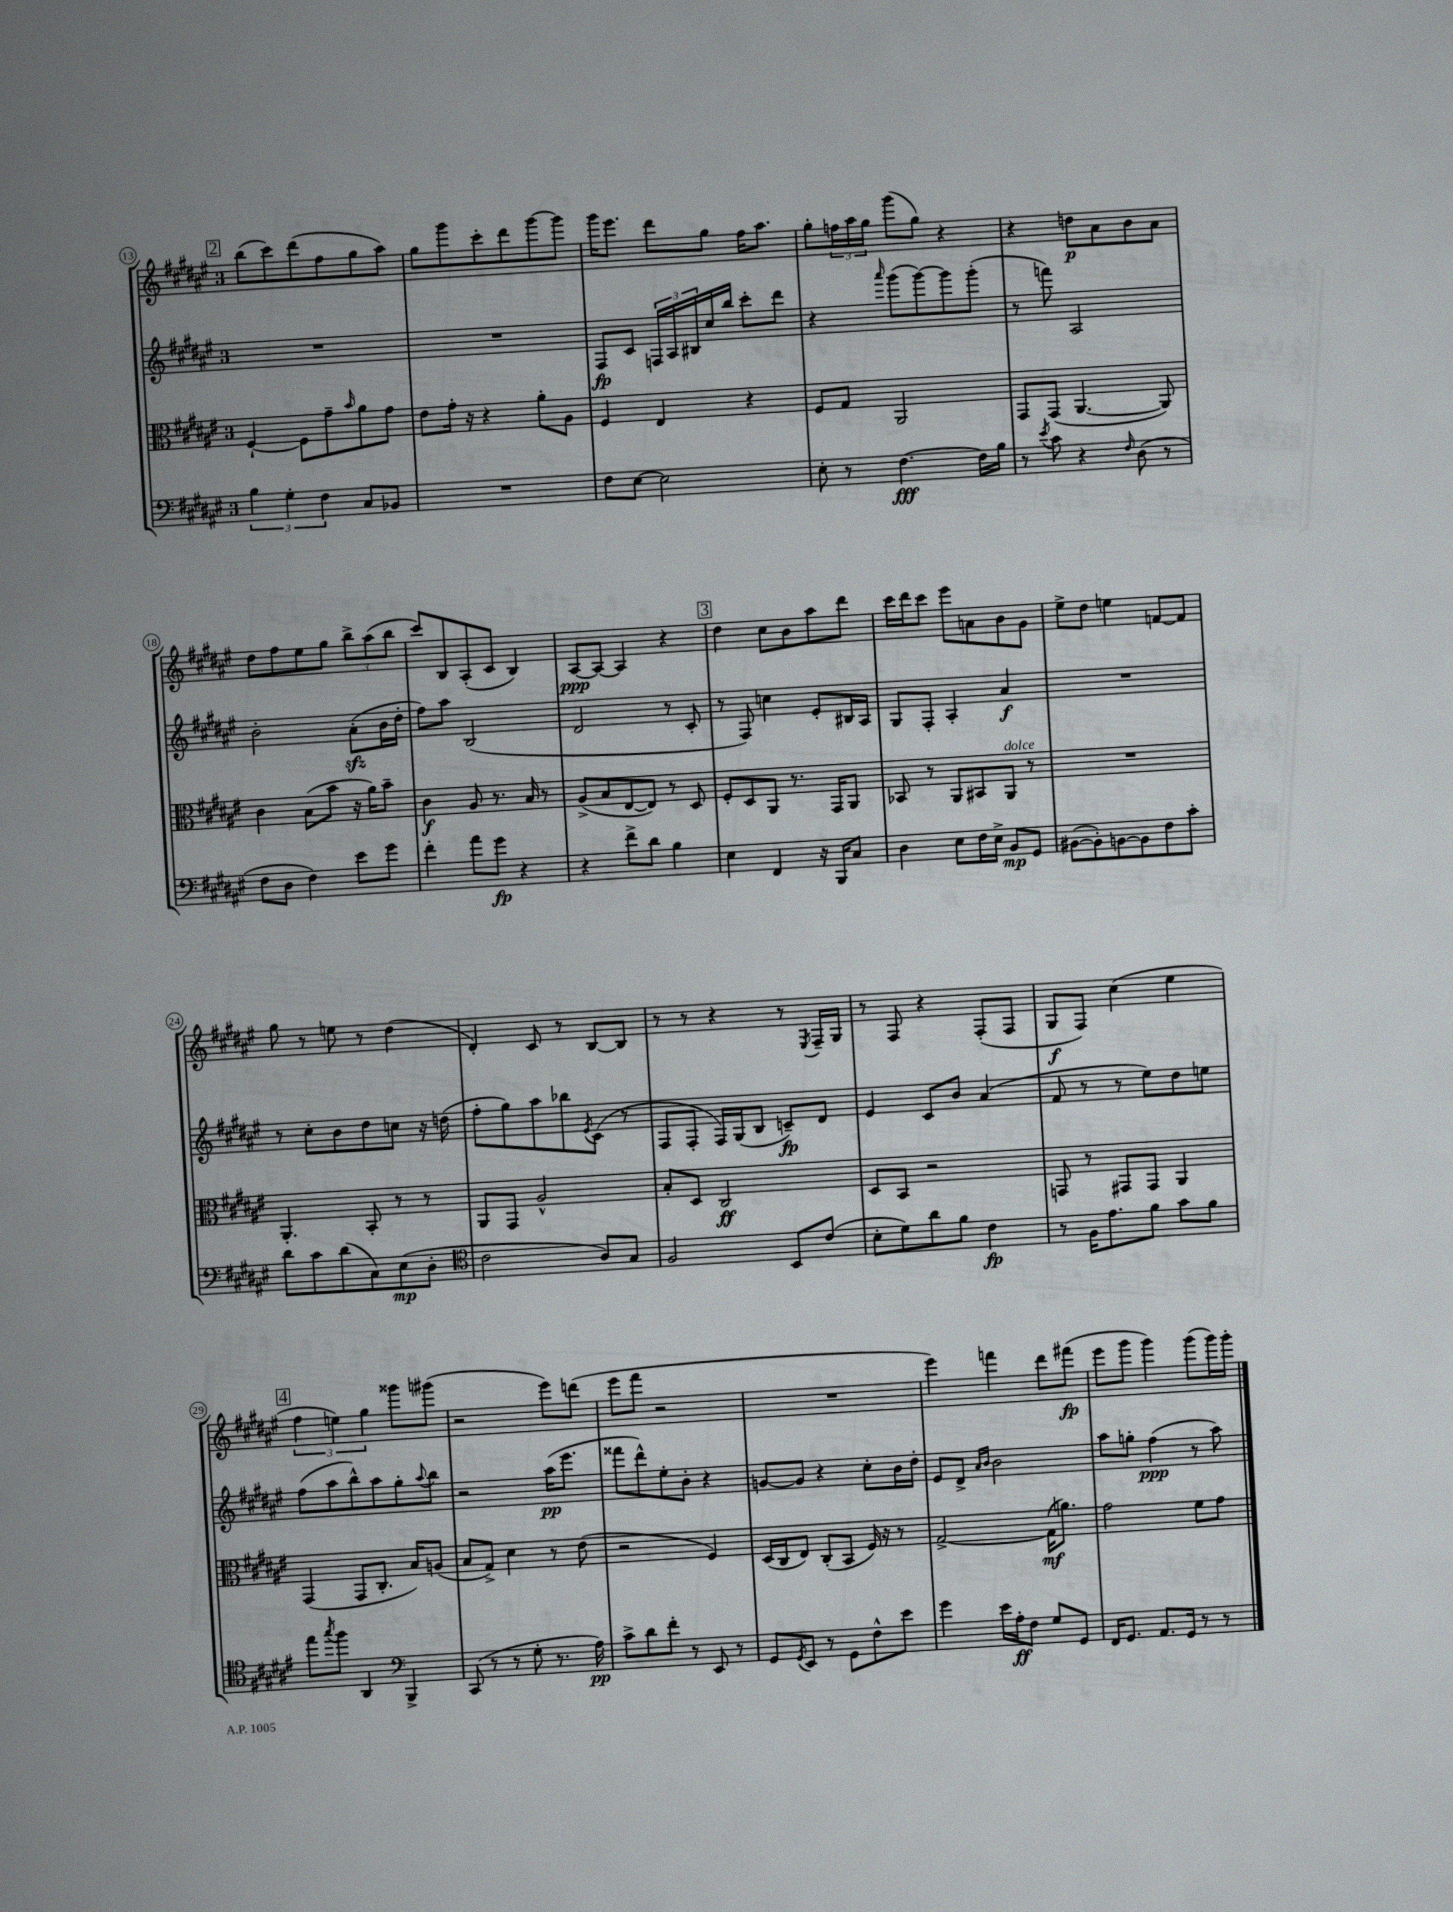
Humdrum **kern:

**kern	**kern	**kern	**kern
*staff4	*staff3	*staff2	*staff1
*clefF4	*clefC3	*clefG2	*clefG2
*k[f#c#g#d#a#e#]	*k[f#c#g#d#a#e#]	*k[f#c#g#d#a#e#]	*k[f#c#g#d#a#e#]
*M3/4	*M3/4	*M3/4	*M3/4
6B\	[4F#`/	2.r	(8bb\L
.	.	.	8ccc#\)
6G#'\	.	.	.
.	8F#\]L	.	(8ddd#\
6F#\	.	.	.
.	8g#~\	.	8ff#\
.	16qqb/	.	.
8C#/L	8a#\	.	8gg#\
8BB-/J	8g#\J	.	8aa#\J)
=	=	=	=
2.r	8e#\L	2.r	8gg#\L
.	16g#'\Jk	.	8ggg#\
.	16r	.	.
.	4r	.	8ccc#'\
.	.	.	8ddd#\
.	8a#'\L	.	[8ggg#\
.	8A#\J	.	8ggg#\]J
=	=	=	=
8F#\L	4F#/	8F#/L	16ggg#\LK
.	.	.	8.eee#\J
[8E#\J	.	8c#/J	.
2E#\]	4E#/	24F/LL	8ddd#\L
.	.	24A#/	.
.	.	24B#/	.
.	.	16cc#/	8gg#\J
.	.	16bb/JJ	.
.	4r	8ccc#'\L	16ff#\LK
.	.	.	8.aa#\J
.	.	8ddd#\J	.
=	=	=	=
8E#'\	8F#/L	4r	8gg#'\L
8r	8G#/J	.	24ff\L
.	.	.	24aa#\
.	.	.	24gg#\JJ
.	.	16qqaaa#/	.
[4.F#\	2AA#/	(8ggg#\L	(8ggg#\L
.	.	[8ggg#\)	8gg#\J)
.	.	8ggg#\]	4r
16F#\]LL	.	(8ggg#'\J	.
16B\JJ	.	.	.
=	=	=	=
8r	8GG#/L	8r	4r
8qe#/	.	.	.
8c#\	(8GG#/J	8fff\)	.
4r	[4.AA#/	2A#/	8dd\L
.	.	.	8a#\
16qqF#/	.	.	.
(8D#\	.	.	8b\
8r	8AA#/])	.	8a#\J
=	=	=	=
8F#\L	4c#\	2b'\	8dd#\L
8D#\J	.	.	8ff#\
4F#\)	(8B\L	.	8ee#\
.	8b\J	.	8gg#\J
8e#\L	16r	(8a#'\L	12bb^\L
.	16a#\LK)	.	.
.	.	.	(12aa#\
8g#\J	8b~\J	16b\L	.
.	.	.	12bb\J
.	.	16dd#'\JJ	.
=	=	=	=
4f#'\	4c#\	8ff#\L)	8ccc#/L)
.	.	8aa#\J	8B/
8a#\L	8A#/	(2B/	(8A#'/
8g#\J	8.r	.	8c#/J
4r	.	.	4B/)
.	16B/	.	.
.	8r	.	.
=	=	=	=
4r	(8A#^/L	2d#/	[8A#/L
.	8B/	.	8A#/_J
8f#^\L	[8E#/	.	4A#/]
8d#\J	8E#/]J)	.	.
4B\	8r	8r	4r
.	8D#/	8c#'/	.
=	=	=	=
4E#\	8F#'/L	8r	4dd#\
.	8D#/	8F#/)	.
4FF#/	8AA#/J	4cc\	8cc#\L
.	8.r	.	8b\
16r	.	8e#'/L	8aa#\
16BBB/LK	16GG#/LK	.	.
8C#/J	8AA#/J	16B#/L	8ddd#\J
.	.	16A#/JJ	.
=	=	=	=
4D#\	8BB-/	8G#/L	16ccc#\LL
.	.	.	16ddd#\J
.	8r	8F#'/J	8ccc#\J
8E#\L	8AA#/L	4A#'/	8eee#\L
16F#\L	8BB#/	.	8a\
16E#^\JJ	.	.	.
8BB/L	8AA#/J	4a#/	8b\
8GG#/J	8r	.	8g#\J
=	=	=	=
([8BB#\L	2.r	2.r	8ee#^\L
8BB#'\])	.	.	8dd#\J
[8BB\	.	.	4ee\
8BB\]	.	.	.
8F#\	.	.	[8f/L
8c#'\J	.	.	8f/]J
=	=	=	=
8d#\L	4.AA#'/	8r	8gg#\
8c#\	.	8cc#'\L	8r
(8d#\	.	8b\	8ee\
8C#\)	8BB'/	8dd#\	8r
(8E#\	8r	8cc\J	(4dd#\
8D#'\J	8r	16r	.
.	.	(16dd\	.
=	=	=	=
*clefC4	*	*	*
2c#\	8AA#/L	8ff#'\L	4d#'/)
.	8GG#/J	8gg#\)	.
.	2A#^^/	8aa#\	8c#/
.	.	8bb-\	8r
.	.	8qe#/	.
8A#/L)	.	(8c#\J	[8B/L
8G#/J	.	8r	8B/]J
=	=	=	=
2F#/	8B'/L	8F#/L	8r
.	8D#/J	8F#'/J	8r
.	2C#/	16F#/LL)	4r
.	.	(16G#/J	.
.	.	8B/J	.
8BB/L	.	8c~/L)	8r
.	.	.	8qE#/
(8c#/J	.	8d#/J	16F#~/LL
.	.	.	16G#/JJ
=	=	=	=
8B'\L	8D#/L	4e#/	8r
8d#\)	8BB/J	.	8F#/
8a#\	2r	8c#/L	4r
8f#\J	.	8b/J	.
4c#\	.	(4a#/	(8F#'/L
.	.	.	8F#/J
=	=	=	=
8r	8GG/	8f#/	8G#/L
16F#\LK	8r	8r	8F#/J)
8.e#\	.	.	.
.	8GG#/L	8r	(4cc#\
8f#\J	8GG#/J	8ee#\L)	.
8g#\L	4AA#/	8dd#\	4ee#\
8f#\J	.	8ee\J	.
=	=	=	=
8ee#\L	(4GG#/	(8ff#\L	6ff#\
8qgg#/	.	.	.
8ff#\J	.	8aa#\	.
.	.	.	6ee\)
4AA#/	8GG#/L	8bb^^\)	.
.	.	.	6gg#\
.	8.C#'/J	8aa#\	.
*clefF4	*	*	*
4BBB^/	.	8gg#'\	8ggg##\L
.	16B/LK)	.	.
.	.	8qqaa#/	.
.	(8A/J	8bb\J	(8ggg#\J
=	=	=	=
(8CC#/	8B/L	2r	2r
8r	8G#^/J)	.	.
8r	4d#\	.	.
8G#'\	.	.	.
8.r	8r	(16aa#\LK	8eee#\L)
.	.	8.eee#\J	.
.	(8e#\	.	(8ddd\J
16A#\)	.	.	.
=	=	=	=
8c#^\L	2r	8fff##\L	8eee#\L
8d#\	.	8ddd#^^\)	8fff#\J
8f#'\J	.	8ee#'\	2r
8r	.	8b'\J	.
8EE#/	4F#/)	4r	.
8r	.	.	.
=	=	=	=
8GG#/L	(16D#/LL	[8g/L	2.r
.	16C#/J	.	.
8qGG#/	.	.	.
8EE#/J	8E#/J)	8g/]J	.
8r	(8C#'/L	4r	.
8GG#\L	8BB/J	.	.
8F#^^\	16F#/)	8cc#'\L	.
.	16r	.	.
8e#\J	8r	16b\L	.
.	.	16dd#'\JJ	.
=	=	=	=
4g#\	[2G#^/	8e#/L	4eee#\)
.	.	8d#^/J	.
.	.	16qqa#/LL	.
.	.	16qqb/JJ	.
16e#\LL	.	2b\	4fff\
16A#'\J	.	.	.
8F#\J	.	.	.
8G#/L	(16G#\]LK	.	8ddd#\L
.	8.a\J)	.	.
8GG#/J	.	.	(8fff#\J
=	=	=	=
16FF#/LK	2g#\	8aa#\L	8eee#\L
8.GG#/J	.	.	.
.	.	8gg'\J	8ggg#\J
8.AA#/L	.	(4ff#\	4ggg#\)
16GG#/Jk	.	.	.
8r	8f#\L	8r	(8ggg#\L
8r	8g#\J	8aa#\)	16ggg#\L)
.	.	.	16ggg#'\JJ
==	==	==	==
*-	*-	*-	*-
